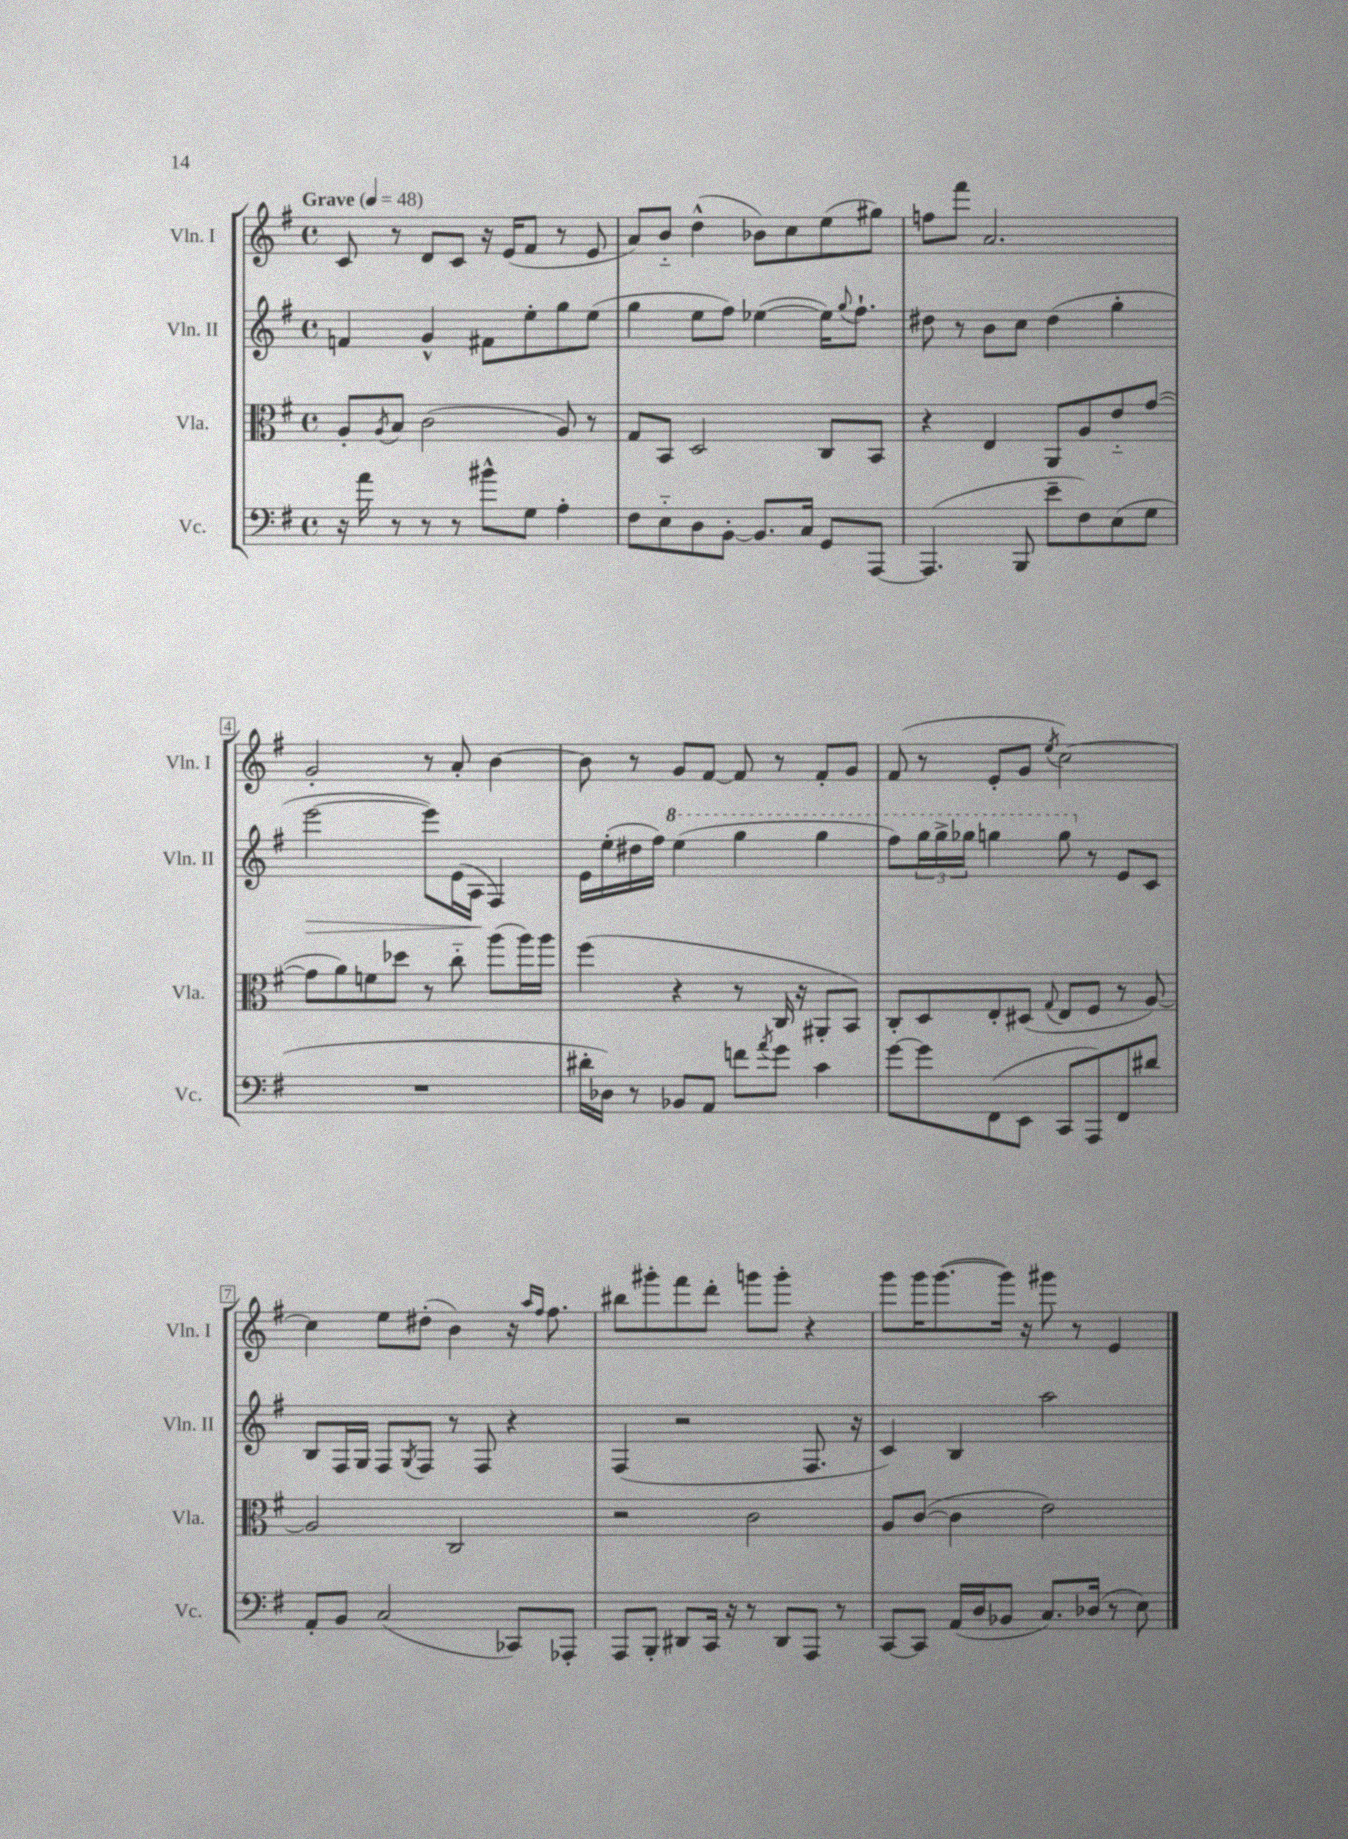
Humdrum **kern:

**kern	**kern	**kern	**dynam	**kern
*part4	*part3	*part2	*part2	*part1
*staff4	*staff3	*staff2	*staff2	*staff1
*I"Vc.	*I"Vla.	*I"Vln. II	*	*I"Vln. I
*I'Vc.	*I'Vla.	*I'Vln. II	*	*I'Vln. I
*clefF4	*clefC3	*clefG2	*	*clefG2
*k[f#]	*k[f#]	*k[f#]	*	*k[f#]
*M4/4	*M4/4	*M4/4	*	*M4/4
*met(c)	*met(c)	*met(c)	*	*met(c)
*MM48	*MM48	*MM48	*	*MM48
=1	=1	=1	=1	=1
!	!	!	!	!LO:TX:a:B:t=Grave
16r	8A'/L	4fn/	.	8c/
16a\	.	.	.	.
.	8qA/	.	.	.
8r	8B/J	.	.	8r
8r	(2c\	4g^^/	.	8d/L
8r	.	.	.	8c/J
8b#X^^\L	.	8f#X\L	.	16r
.	.	.	.	(16e/KL
8G\J	.	8ee'\	.	8f#/J
4A'\	8A/)	8gg\	.	8r
.	8r	(8ee\J	.	8e/
=2	=2	=2	=2	=2
8F#\L	8G/L	4gg\	.	8a/L)
8E\	8BB/J	.	.	8b/J
8D\	2D/	8ee\L	.	(4dd^^\
[8BB'\J	.	8ff#\J)	.	.
8.BB/L]	.	([4ee-X\	.	8b-X\L)
.	.	.	.	8cc\
16C/Jk	.	.	.	.
8GG/L	8C/L	16ee-\KL])	.	(8ee\
.	.	8qqgg/	.	.
.	.	8.ff#`\J	.	.
[8AAA/J	8BB/J	.	.	8gg#X\J)
=3	=3	=3	=3	=3
(4.AAA/]	4r	8dd#X\	.	8ffn\L
.	.	8r	.	8fff#\J
.	4E/	8b\L	.	2.a/
8BBB/	.	8cc\J	.	.
8e~\L	8AA/L	(4dd#\	.	.
8F#\)	8A/	.	.	.
(8E\	8e/	4gg'\	.	.
8G\J	([8g/J	.	.	.
!!LO:LB:g=z
=4	=4	=4	=4	=4
!	!	!	!LO:HP:b	!
1r	8g\L]	[2eee\	>	2g'/
.	8a\)	.	.	.
.	8fn\	.	.	.
.	8dd-X\J	.	.	.
.	8r	8eee\L])	.	8r
.	8cc\	(16e\L	.	8a'/
.	.	16A\JJ	.	.
.	(8aa\L	4F#/)	]	[4b\
.	16aa\L)	.	.	.
.	16aa\JJ	.	.	.
=5	=5	=5	=5	=5
16d#X'\LL	(4ff#\	16e\LL	.	8b\]
16D-X\JJ)	.	(16ee'\	.	.
8r	.	16dd#X\	.	8r
.	.	16ff#\JJ)	.	.
*	*	*8va	*	*
8BB-X/L	4r	(4eee\	.	8g/L
8AA/J	.	.	.	[8f#/J
8fn\L	8r	4ggg\	.	8f#/]
8qa/	.	.	.	.
8g\J	16C/	.	.	8r
.	16r	.	.	.
4c\	8AA#X'/L	4ggg\	.	8f#'/L
.	8BB/J)	.	.	8g/J
=6	=6	=6	=6	=6
[8g\L	8C'/L	8fff#\L)	.	(8f#/
8g\]	8D/	24ggg\L	.	8r
.	.	24ggg^\	.	.
.	.	24ggg-X\JJ	.	.
(8FF#\	8E'/	4gggn\	.	8e'/L
8EE\J	(8D#X/J	.	.	8g/J
.	8qqG/	.	.	8qee/
8CC/L	8E/L	8ggg\	.	[2cc\)
*	*	*X8va	*	*
8AAA/)	8F#/J	8r	.	.
8FF#/	8r	8e/L	.	.
8d#X/J	[8A/)	8c/J	.	.
!!LO:LB:g=z
=7	=7	=7	=7	=7
8AA'/L	2A/]	8B/L	.	4cc\]
8BB/J	.	16F#/L	.	.
.	.	16G/JJ	.	.
(2C/	.	8F#/L	.	8ee\L
.	.	8qG/	.	.
.	.	8F#/J	.	(8dd#X'\J
.	2C/	8r	.	4b\)
.	.	8F#/	.	.
8CC-X/L)	.	4r	.	16r
.	.	.	.	16qqaa/LL
.	.	.	.	16qqff#/JJ
.	.	.	.	8.ff#\
8AAA-X'/J	.	.	.	.
=8	=8	=8	=8	=8
8AAA/L	2r	(4F#/	.	8bb#X\L
8BBB'/J	.	.	.	8ggg#X'\
8DD#X/L	.	2r	.	8fff#\
16CC/Jk	.	.	.	8ddd'\J
16r	.	.	.	.
8r	2c\	.	.	8gggn\L
8DD#/L	.	.	.	8ggg'\J
8AAA/J	.	8.F#/	.	4r
8r	.	.	.	.
.	.	16r	.	.
=9	=9	=9	=9	=9
[8CC/L	8A/L	4c/)	.	8ggg\L
8CC/J]	([8c/J	.	.	16ggg\K
.	.	.	.	([8.ggg\
(16AA/LL	4c\]	4B/	.	.
16D/J	.	.	.	.
8BB-X/J	.	.	.	16ggg\Jk])
.	.	.	.	16r
8.C/L)	2e\)	2aa\	.	8ggg#X\
.	.	.	.	8r
(16D-X/Jk	.	.	.	.
8r	.	.	.	4e/
8E\)	.	.	.	.
==	==	==	==	==
*-	*-	*-	*-	*-
